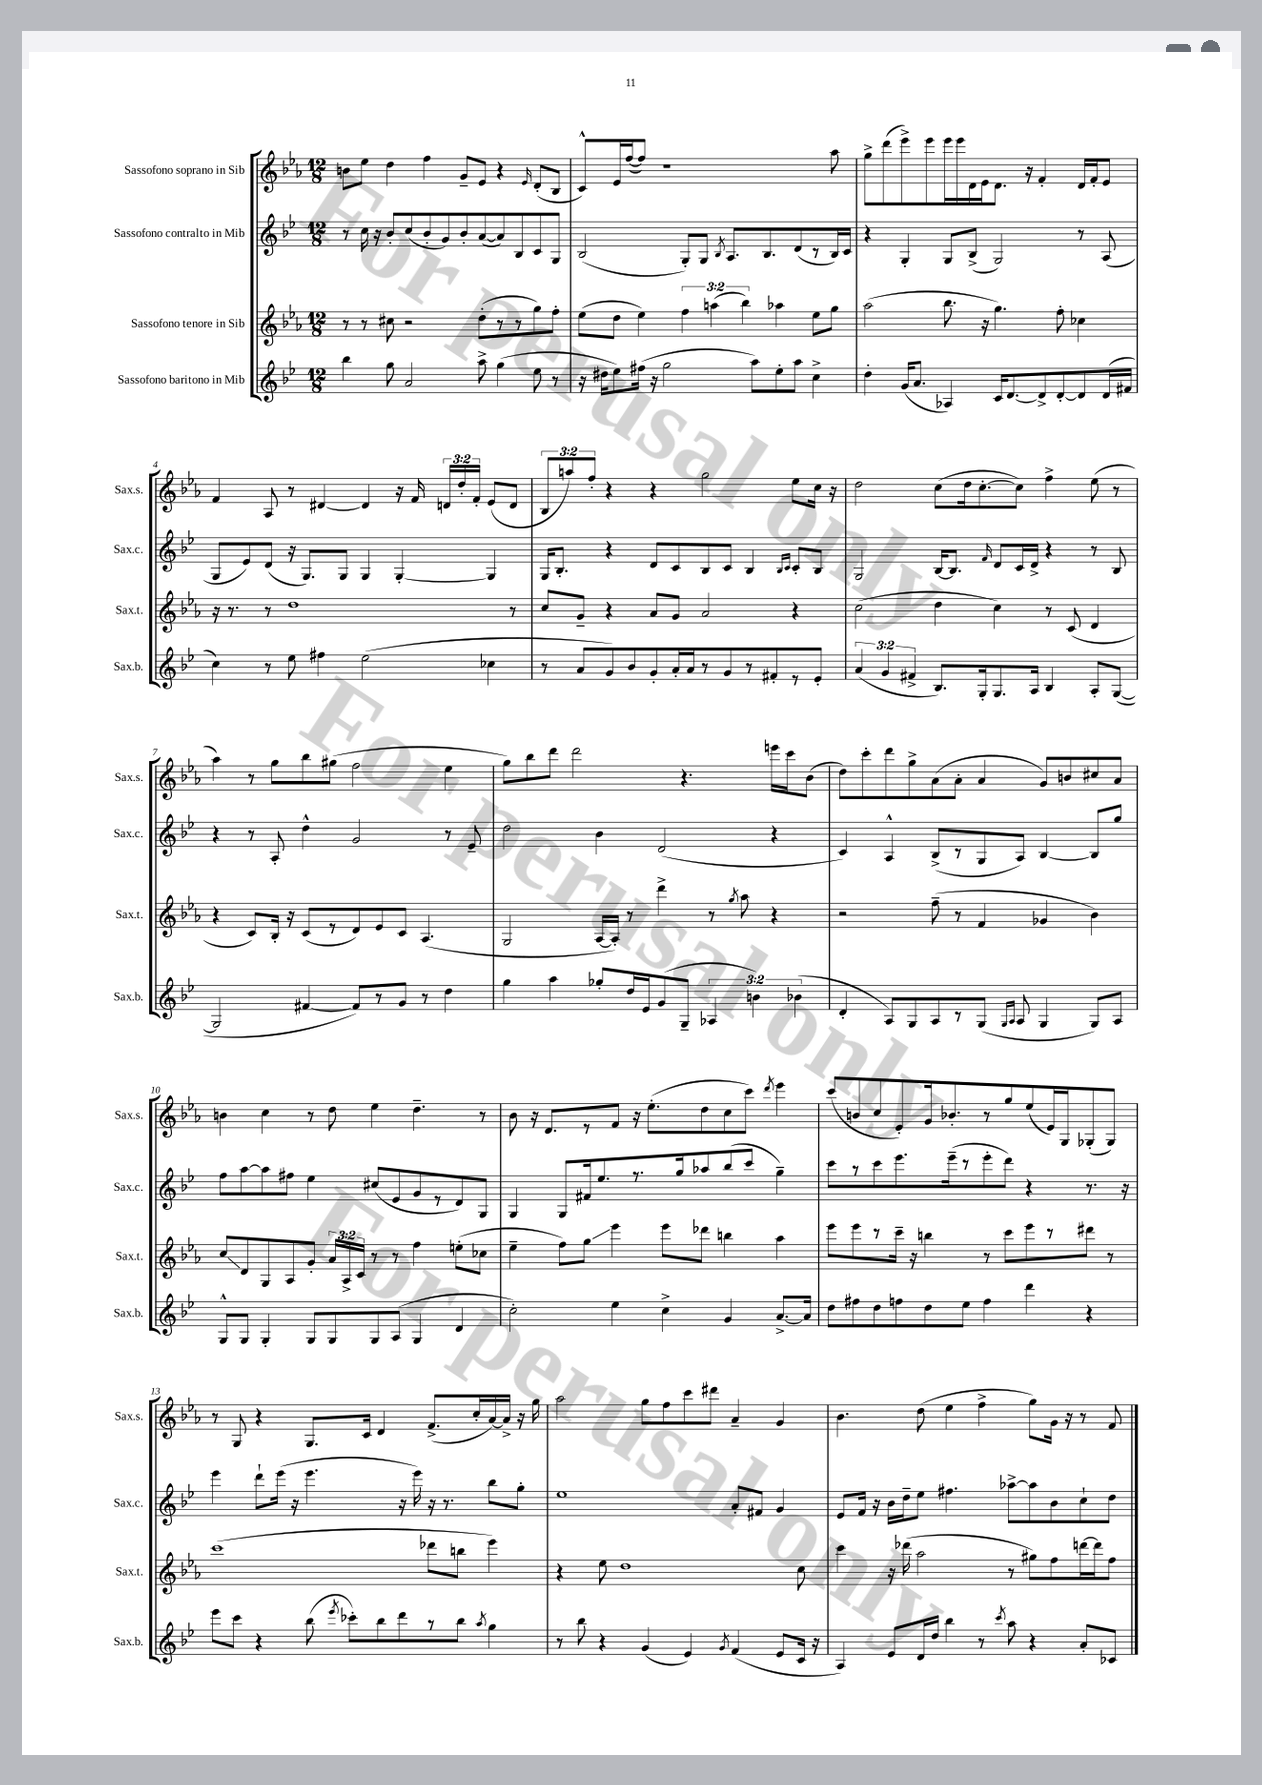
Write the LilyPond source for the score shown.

<<
\new StaffGroup <<
\new Staff = "s0" \with { instrumentName = "Sassofono soprano in Sib" shortInstrumentName = "Sax.s." } {
    \clef treble \key ees \major \numericTimeSignature \time 12/8 \override Staff.TupletNumber.text = #tuplet-number::calc-fraction-text
    \autoBeamOff b'8[ ees''8] d''4 f''4 g'8[-- ees'8] r4 \grace { ees'16 } d'8[-.( bes8] |
    c'8[-^) ees'16 f''16~( f''8]) r1 aes''8 |
    g''8[-> d'''8( ees'''8->) ees'''8 ees'''16 ees'''16 d'16 ees'16 d'8.] r16 f'4-. d'16[ f'16-. ees'8] |
    f'4 aes8 r8 dis'4~ dis'4 r16 f'16 \tuplet 3/2 { d'16[ d''16-. f'16]-. } ees'8[( d'8] |
    \tuplet 3/2 { bes8[ a''8) f''8]-. } r4 r4 g''2 ees''8[ c''16] r16 |
    d''2 c''8[( d''16 c''8.~-. c''8]) f''4-> ees''8( r8 |
    aes''4) r8 g''8[ bes''8 gis''8]( f''2 ees''4 |
    g''8[) bes''8 d'''8] d'''2 r4. e'''16[ c'''16 bes'8]( |
    d''8[) c'''8-. d'''8 g''8-> aes'8( aes'8]-. aes'4 g'8[) b'8 cis''8 aes'8] |
    b'4 c''4 r8 d''8 ees''4 d''4.-- r8 |
    bes'8 r16 d'8.[ r8 f'8] r16 ees''8.[-.( d''8 c''8 c'''8]) \acciaccatura { d'''8 } ees'''4 |
    c'''8[( b'8 c''8 ees'8-.) g'16 bes'8.-. r8 g''8 ees''8( ees'16) g16 ges8-.( ges8]) |
    r8 g8 r4 g8.[ c'16] d'4 f'8.[->( c''16-. aes'16~) aes'16]-> r16 g''16 |
    aes''2 g''8[ f''8 c'''8 dis'''8] aes'4-- g'4 |
    bes'4. d''8( ees''4 f''4-> g''8[) g'16] r16 r8 f'8 \bar "|." |
}
\new Staff = "s1" \with { instrumentName = "Sassofono contralto in Mib" shortInstrumentName = "Sax.c." } {
    \clef treble \key bes \major \numericTimeSignature \time 12/8
    \autoBeamOff r8 c''16 r16 bes'8[-. c''8( bes'8-. g'8) bes'8-. a'8~( a'8) bes8 c'8 g8] |
    bes2( g8[-.) g8] \acciaccatura { bes8 } a8.[ bes8. d'8( r8 bes16) c'16] |
    r4 g4-. g8[ bes8]->( g2) r8 a8( |
    g8[ ees'8) d'8]( r16 g8.[) g8] g4 g4~-. g4 |
    g16[ bes8.]-. r4 d'8[ c'8 bes8 c'8] bes4 \grace { bes16[ c'16] } c'8[-. bes8] |
    g2 bes16[~ bes8.] \grace { f'16 } d'8[ c'16 d'16]-> r4 r8 bes8 |
    r4 r8 a8-. d''4-^ g'2 r8 ees'8-- |
    d''2 bes'4 d'2( r4 |
    c'4) a4-^ bes8[->( r8 g8 a8]) bes4~ bes8[ g''8] |
    f''8[ a''8~ a''8 fis''8] ees''4 cis''8[( ees'8 g'8 r8 d'8) g8] |
    g4 g8[ fis'16 ees''8. r8. g''16 aes''8 bes''8( c'''8] g''4--) |
    c'''8[ r8 c'''8 ees'''8. ees'''16--( r8 ees'''8-. d'''8]) r4 r8. r16 |
    ees'''4 d'''8[-! ees'''16]( r16 ees'''4. r16 ees'''16) r16 r8. bes''8[ g''8]-. |
    ees''1 a'8[-. fis'8] g'4 |
    ees'8[ f'16] r16 bes'16[ d''16-- ees''8] fis''4. aes''8[~-> aes''8 bes'8 c''8-! d''8] \bar "|." |
}
\new Staff = "s2" \with { instrumentName = "Sassofono tenore in Sib" shortInstrumentName = "Sax.t." } {
    \clef treble \key ees \major \numericTimeSignature \time 12/8 \override Staff.TupletNumber.text = #tuplet-number::calc-fraction-text
    \autoBeamOff r8 r8 cis''8 r2 d''8[-.( r8 r8 g''8) f''8]-. |
    ees''8[( d''8] ees''4) \tuplet 3/2 { f''4 a''4( bes''4) } aes''4 ees''8[ g''8] |
    aes''2( bes''8. r16 g''4.) f''8-. ces''4 |
    r16 r8. r8 d''1 r8 |
    c''8[ g'8]-- r4 aes'8[ g'8] aes'2 r4 |
    c''2( d''4 c''4) r8 c'8( d'4 |
    r4 c'8[) bes16]-. r16 c'8[( r8 d'8) ees'8 c'8] aes4.( |
    g2 aes16[~ aes16]-.) r8 d'''4-> r8 \acciaccatura { g''8 } aes''8 r4 |
    r2 f''8--( r8 f'4 ges'4 bes'4) |
    c''8[\glissando d'8 g8 aes8 g'8]-. \tuplet 3/2 { aes'16[ aes16-> c'16] } r8 r8 f''4 e''8[-.( ces''8] |
    ees''4-- f''8[) g''8]\glissando ees'''4 ees'''8[ des'''8] b''4 aes''4 |
    ees'''8[ ees'''8 r8 c'''16]-- r16 b''4 r8 c'''8[ ees'''8 r8 dis'''8] r8 |
    c'''1( des'''8[ b''8] ees'''4) |
    r4 ees''8 d''1 c''8 |
    c'''4 r16 des'''16( aes''2 r8 gis''8[) f''8 d'''16~ d'''16 f''8] \bar "|." |
}
\new Staff = "s3" \with { instrumentName = "Sassofono baritono in Mib" shortInstrumentName = "Sax.b." } {
    \clef treble \key bes \major \numericTimeSignature \time 12/8 \override Staff.TupletNumber.text = #tuplet-number::calc-fraction-text
    \autoBeamOff bes''4 g''8 a'2 a''8-> g''4( ees''8 r8 |
    r16 dis''16[ ees''8) fis''16]( r16 g''2 a''8[) ees''8-. a''8] c''4-> |
    d''4-. g'16[( a'8.] aes4) c'16[ d'8.~ d'8-> d'8~-. d'8 d'16( fis'16] |
    c''4) r8 ees''8 fis''4 ees''2( ces''4 |
    r8 a'8[ g'8) bes'8 g'8-. a'16-. a'16 r8 g'8 r8 fis'8-. r8 ees'8]-. |
    \tuplet 3/2 { a'4( g'4 fis'4-> } bes8.[) g16-. g8. a16] bes4 a8[-. g8]~( |
    g2 fis'4~ fis'8[) r8 g'8] r8 d''4 |
    g''4 a''4 ges''8[-. d''16 ees'16 g'8( g8]-- \tuplet 3/2 { aes4 b'4) bes'4( } |
    d'4-. a8[) g8 a8 r8 g8]( \grace { g16[ a16] } a8 g4 g8[) a8] |
    g8[-^ g8] g4-. g8[ g8 g8 a8]( g4 d'4 |
    c''2-.) ees''4 c''4-> g'4 a'8.[~-> a'16] |
    d''8[ fis''8 d''8 f''8 d''8 ees''8] f''4 d'''4 r4 |
    ees'''8[ c'''8] r4 bes''8( \acciaccatura { ees'''8 } ces'''8[-.) bes''8 d'''8 r8 bes''8] \acciaccatura { a''8 } g''4 |
    r8 bes''8 r4 g'4( ees'4) \acciaccatura { g'8 } f'4( ees'8[ c'16] r16 |
    a4) ees'8[ d'16 d''16] bes''4 r8 \acciaccatura { c'''8 } a''8 r4 a'8[-. ces'8] \bar "|." |
}
>>
>>
